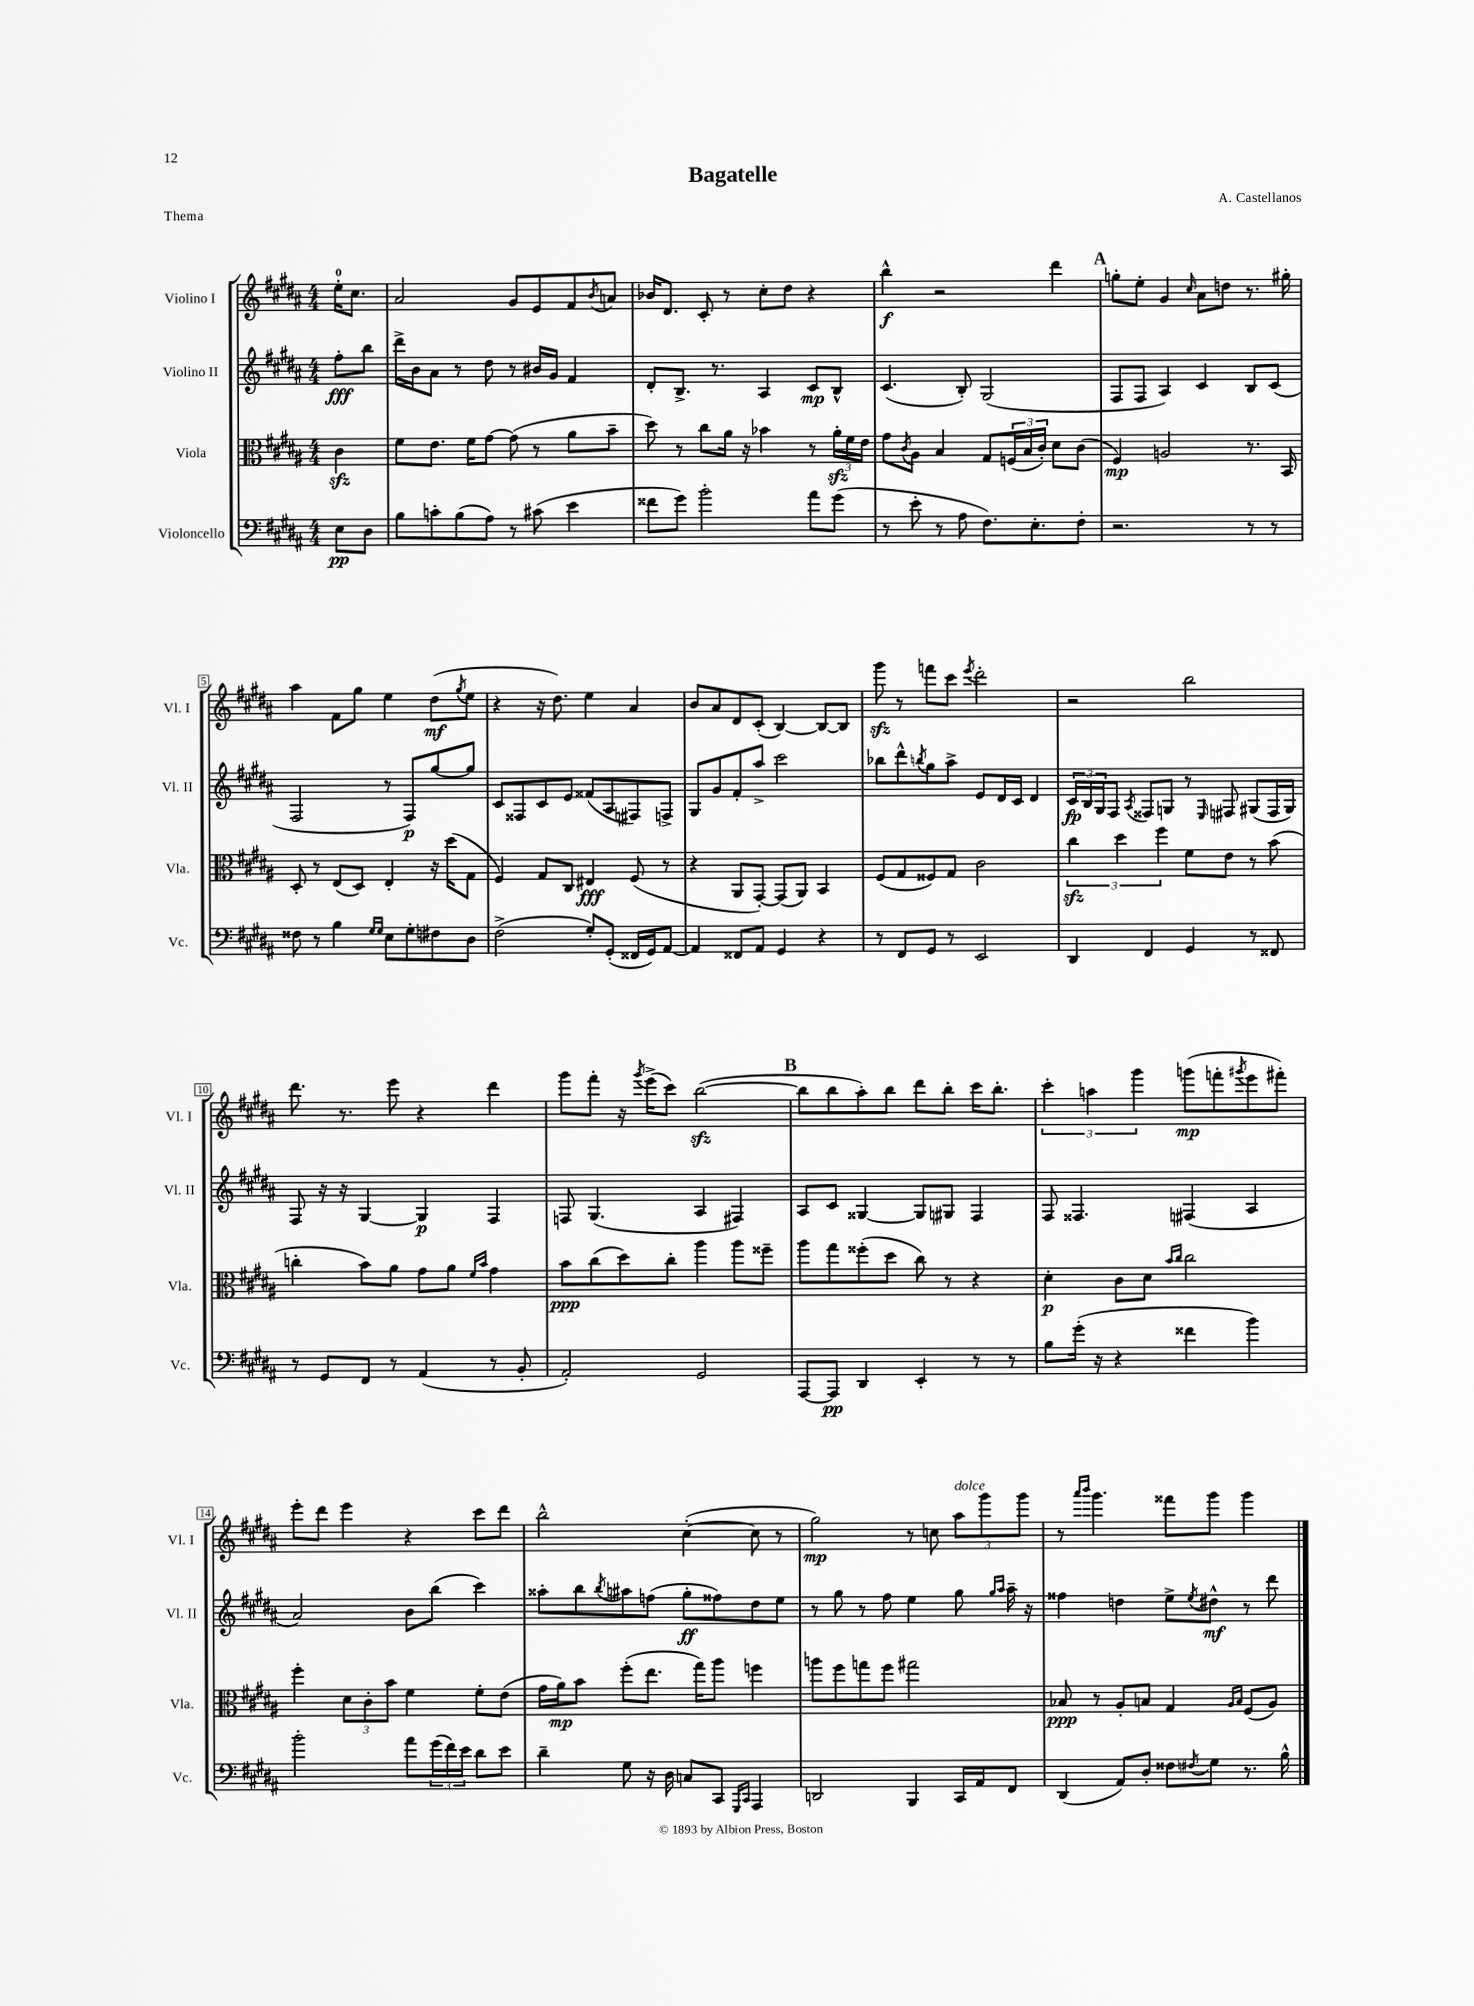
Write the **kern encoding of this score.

**kern	**kern	**kern	**kern
*staff4	*staff3	*staff2	*staff1
*clefF4	*clefC3	*clefG2	*clefG2
*k[f#c#g#d#a#]	*k[f#c#g#d#a#]	*k[f#c#g#d#a#]	*k[f#c#g#d#a#]
*M4/4	*M4/4	*M4/4	*M4/4
8E\L	4c#\	8ff#'\L	16ee'\LK
.	.	.	8.cc#\J
8D#\J	.	8bb\J	.
=	=	=	=
8B\L	8f#\L	16ddd#^\LL	2a#/
.	.	16b\J	.
8c'\	8.e\J	8a#\J	.
(8B\	.	8r	.
.	16f#\LK	.	.
8A#\J)	[8g#\J	8dd#\	.
8r	(8g#\]	8r	8g#/L
(8c#\	8r	16b#/LL	8e/
.	.	16g#/JJ	.
4e\	8a#\L	4f#/	8f#/
.	.	.	8qb/
.	8b~\J	.	8a/J
=	=	=	=
8f##\L	8dd#\)	8d#'/L	16b-/LK
.	.	.	8.d#/J
8g#\J)	8r	8.B^/J	.
2b'\	8cc#\L	.	8c#'/
.	.	8.r	.
.	16a#\Jk	.	8r
.	16r	.	.
.	4b-\	4A#/	8cc#'\L
.	.	.	8dd#\J
8a#\L	8r	8c#/L	4r
(8g#\J	24a#'\LL	8B^^/J	.
.	24f#\	.	.
.	24e\JJ	.	.
=	=	=	=
8r	8g#\L	(4.c#/	4bb^^\
.	8qc#/	.	.
8e'\	8A#\J	.	.
8r	4B/	.	2r
8A#\	.	8B'/)	.
8.F#\L)	8G#/L	(2G#/	.
.	(24F/L	.	.
.	24B/	.	.
8.E'\	.	.	.
.	24c#'/JJ)	.	.
.	8d#\L	.	4ddd#\
8F#'\J	(8c#\J	.	.
=	=	=	=
2.r	4F#/)	8F#/L	8gg'\L
.	.	8F#/J	8ee'\J
.	2A/	4A#/)	4g#/
.	.	.	16qqcc#/
.	.	4c#/	8a#\L
.	.	.	8dd\J
8r	8.r	8B/L	8.r
8r	.	(8c#/J	.
.	16BB/	.	16gg#'\
=	=	=	=
8F##\	8D#'/	2F#/	4aa#\
8r	8r	.	.
4B\	(8E/L	.	8f#\L
.	8D#/J)	.	8gg#\J
16qqG#/LL	.	.	.
16qqG#/JJ	.	.	.
8E\L	4E'/	8r	4ee\
8G#'\	.	8F#/L)	.
8F#\	16r	[8gg#/	(8dd#\L
.	(16dd#\LK	.	.
.	.	.	8qgg#/
8D#\J	8G#\J	8gg#/]J	8ee\J
=	=	=	=
(2F#^\	4F#/)	8c#/L	4r
.	.	8F##/	.
.	8G#/L	8c#/	16r
.	.	.	8.dd#\)
.	8C#/J	8e/J	.
8G#'/L)	4E#/	(8f##/L	4ee\
(8GG#'/J	.	8A#/	.
16FF##/LL	(8F#/	8F#/)	4a#/
16GG#/J)	.	.	.
[8AA#/J	8r	8F^/J	.
=	=	=	=
4AA#/]	4r	8G#/L	8b/L
.	.	8g#/	8a#/
8FF##/L	8AA#/L	8f#'/	8d#/
8AA#/J	[8GG#'/J)	8aa#^/J	(8c#'/J
4GG#/	(8GG#/]L	2ccc#\	[4B/)
.	8AA#/J)	.	.
4r	4BB/	.	8B/_L
.	.	.	8B/]J
=	=	=	=
8r	(8F#/L	8bb-\L	8ggg#\
8FF#/L	8G#/	8ddd#^^\	8r
.	.	8qbb/	.
8GG#/J	8F##/)	8gg#\	8fff\L
8r	8G#/J	8aa#^\J	8ccc#\J
.	.	.	8qeee/
2EE/	2c#\	8e/L	2ddd#'\
.	.	16d#/L	.
.	.	16c#/JJ	.
.	.	4d#/	.
=	=	=	=
4DD#/	6cc#\	24c#/LL	2r
.	.	24B/	.
.	.	24G#/J	.
.	.	8F#/J	.
.	6dd#\	.	.
.	.	8qA#/	.
4FF#/	.	8F##/L	.
.	6ff#\	.	.
.	.	8G/J	.
4GG#/	8f#\L	8r	2bb\
.	.	16qqE/	.
.	8e\J	8F#/	.
8r	8r	(8G#/L	.
8FF##/	(8b\	16F#/L	.
.	.	16G#/JJ)	.
=	=	=	=
8r	4cc'\	8F#/	8.ddd#\
8GG#/L	.	16r	.
.	.	16r	8.r
8FF#/J	8b\L)	[4G#/	.
8r	8a#\J	.	8eee\
(4AA#/	8g#\L	4G#/]	4r
.	8a#\J	.	.
.	16qqf#/LL	.	.
.	16qqb/JJ	.	.
8r	4g#\	4F#/	4ddd#\
8BB'/	.	.	.
=	=	=	=
2AA#'/)	8b\L	8F/	8ggg#\L
.	(8cc#\	(4.G#/	8fff#'\J
.	8dd#\)	.	16r
.	.	.	8qggg#/
.	.	.	(16eee^\LK
.	8cc#'\J	.	8ccc#\J)
2GG#/	4aa#\	4A#/	([2bb\
.	8aa#\L	4F#/)	.
.	8ff##~\J	.	.
=	=	=	=
[8AAA#/L	8aa#\L	8A#/L	8bb\]L
8AAA#/]J	8gg#\	8c#/J	8bb\
4DD#/	(8ff##'\	[4G##/	8aa#'\)
.	8dd#\J	.	8bb\J
4EE'/	8cc#\)	8G##/]L	8ddd#\L
.	8r	8G#/J	8bb'\J
8r	4r	4F#/	16ccc#\LK
.	.	.	8.bb'\J
8r	.	.	.
=	=	=	=
8B\L	4d#'\	8F#/	6ccc#'\
(16g#'\Jk	.	4.F##/	.
.	.	.	6aa\
16r	.	.	.
4r	8c#\L	.	.
.	.	.	6ggg#\
.	8d#\J	.	.
.	16qqb/LL	.	.
.	16qqcc#/JJ	.	.
4f##\	2cc#\	(4F#/	(8ggg\L
.	.	.	8fff'\
.	.	.	8qggg#/
4b\)	.	4A#/	8eee\
.	.	.	8fff#'\J)
=	=	=	=
2b'\	4ff#'\	2a#/)	8eee'\L
.	.	.	8ddd#\J
.	12d#\L	.	4eee\
.	12c#'\	.	.
.	12b\J	.	.
8a#\L	4f#\	8b\L	4r
(24g#\L	.	(8bb\J	.
24f#\)	.	.	.
24e\JJ	.	.	.
8d#\L	8f#'\L	4ccc#\)	8ccc#\L
8e\J	(8e\J	.	8ddd#\J
=	=	=	=
4d#~\	16g#\LL	8aa##'\L	2bb^^\
.	16a#\J)	.	.
.	8b\J	8bb\	.
.	.	8qbb/	.
8G#\	(8ff#'\L	8aa#\	.
16r	8.ee\J	(8ff\J	.
16D#\	.	.	.
8C/L	.	8gg#'\L	([4cc#'\
.	16gg#\LK)	.	.
8CC#/J	8aa#\J	8ff##\)	.
16qqGGG#/LL	.	.	.
16qqCC#/JJ	.	.	.
4AAA#/	4ff\	8dd#\	8cc#\]
.	.	8ee\J	8r
=	=	=	=
2DD/	8aa\L	8r	2gg#\)
.	8ff#\	8gg#\	.
.	8gg\	8r	.
.	8ff#\J	8ff#\	.
4BBB/	2gg#\	4ee\	8r
.	.	.	8cc\
16CC#/LL	.	8gg#\	12aa#\L
16AA#/J	.	.	.
.	.	.	12ggg#\
.	.	16qqgg#/LL	.
.	.	16qqaa#/JJ	.
8FF#/J	.	16aa#~\	.
.	.	.	12ggg#\J
.	.	16r	.
=	=	=	=
(4DD#/	8B-/	4ff##\	8r
.	.	.	16qqaaa#/LL
.	.	.	16qqbbb/JJ
.	8r	.	4.ggg#\
8AA#/L)	8A#'/L	4dd\	.
8D#'/J	8B/J	.	.
8F##\L	4G#/	8ee^\L	8fff##\L
8qF#/	.	8qee/	.
8G#\J	.	8dd#^^\J	8ggg#\J
.	16qqA#/LL	.	.
.	16qqB/JJ	.	.
8.r	(8F#/L	8r	4ggg#\
.	8A#/J)	8ddd#\	.
16B^^\	.	.	.
==	==	==	==
*-	*-	*-	*-
